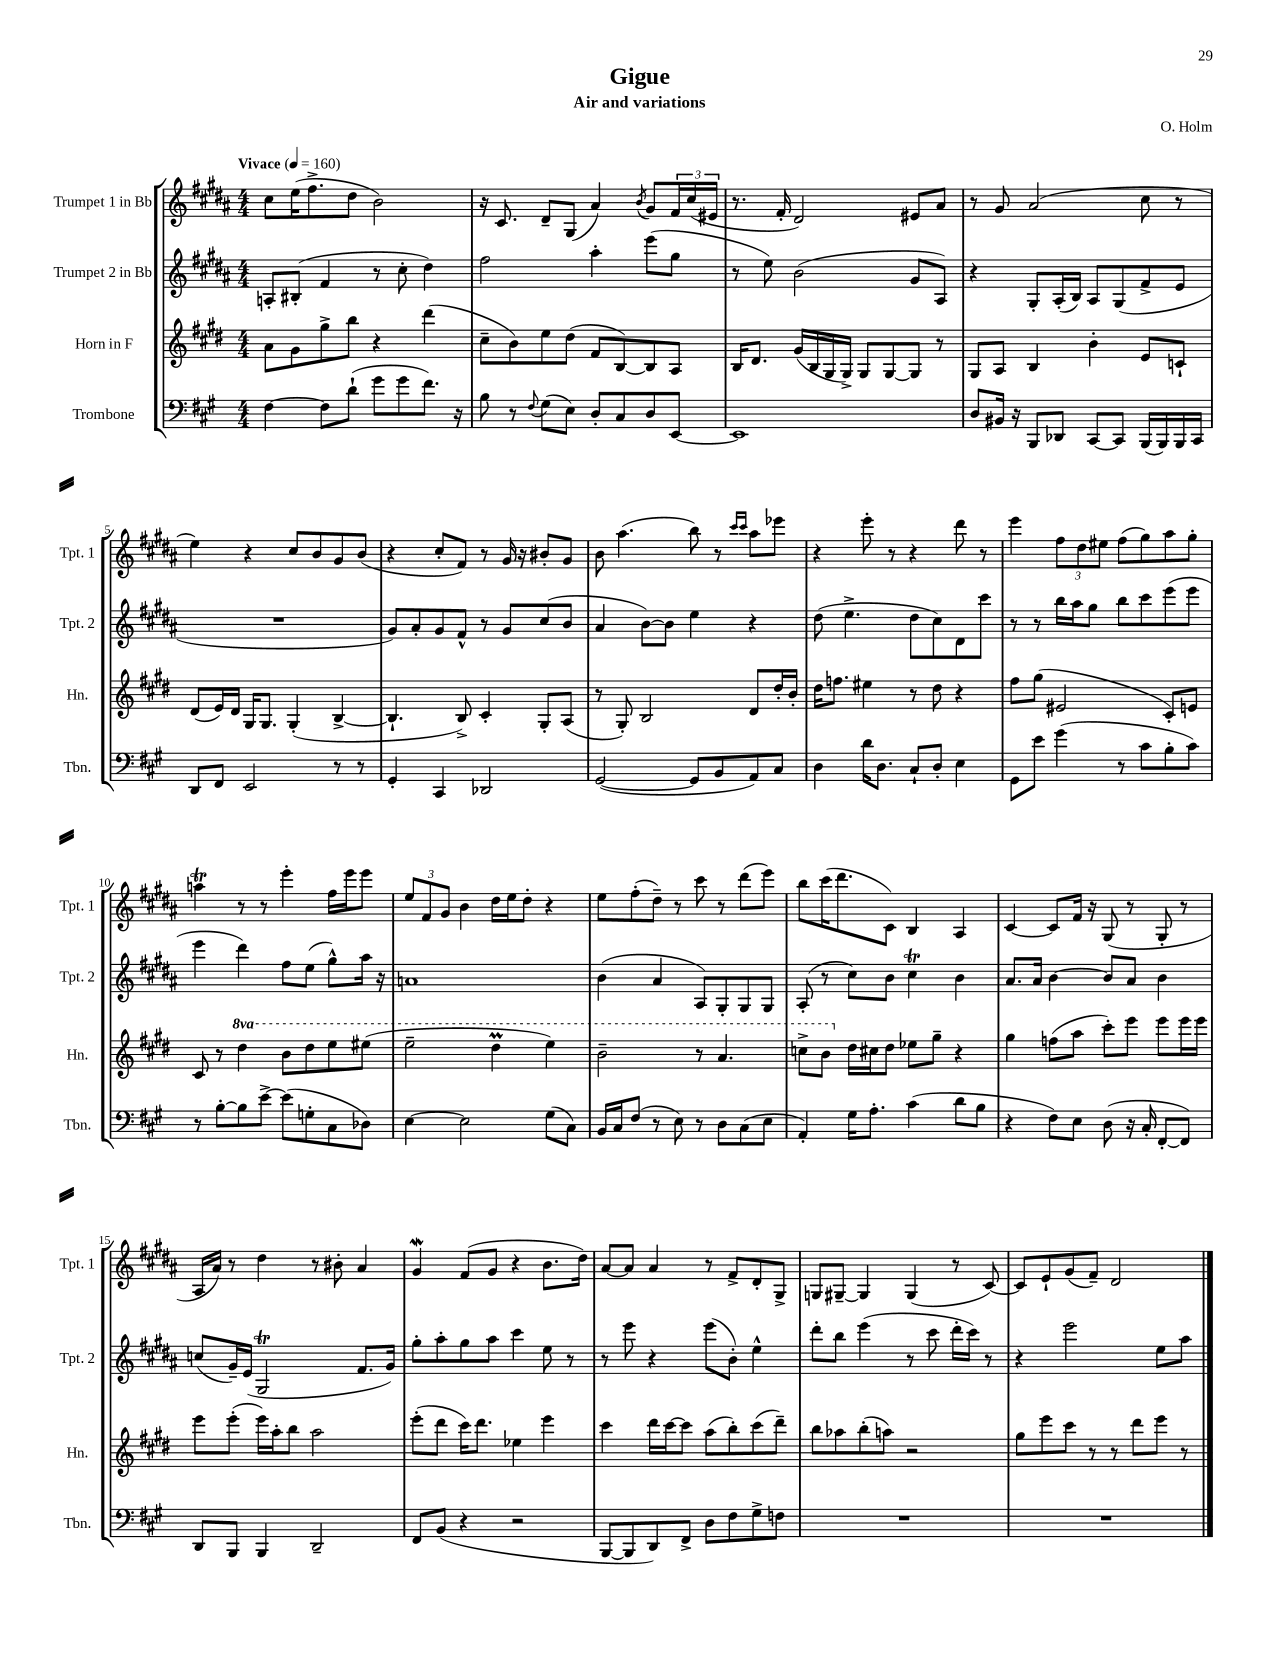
\header { title = "Gigue" composer = "O. Holm" subtitle = "Air and variations" }
<<
\new StaffGroup <<
\new Staff = "s0" \with { instrumentName = "Trumpet 1 in Bb" shortInstrumentName = "Tpt. 1" } {
    \clef treble \key b \major \numericTimeSignature \time 4/4 \tempo "Vivace" 4 = 160
    cis''8 e''16( fis''8.-> dis''8 b'2) |
    r16 cis'8. dis'8-- gis8( ais'4) \acciaccatura { b'8 } gis'8 \tuplet 3/2 { fis'16 cis''16( eis'16 } |
    r8. fis'16-. dis'2) eis'8 ais'8 |
    r8 gis'8 ais'2( cis''8 r8 |
    e''4) r4 cis''8 b'8 gis'8 b'8( |
    r4 cis''8-. fis'8) r8 gis'16 r16 bis'8-. gis'8 |
    b'8 ais''4.( b''8) r8 \grace { cis'''16 cis'''16 } ais''8 ees'''8 |
    r4 e'''8-. r8 r4 dis'''8 r8 |
    e'''4 \tuplet 3/2 { fis''8 dis''8 eis''8 } fis''8( gis''8) ais''8 gis''8-. |
    a''4\trill r8 r8 e'''4-. fis''16 e'''16 e'''8 |
    \tuplet 3/2 { e''8 fis'8 gis'8 } b'4 dis''16 e''16 dis''8-. r4 |
    e''8 fis''8-.( dis''8--) r8 cis'''8 r8 dis'''8( e'''8) |
    b''8 cis'''16( dis'''8. cis'8) b4 ais4 |
    cis'4~ cis'8 fis'16 r16 gis8( r8 gis8-. r8 |
    ais16 ais'16) r8 dis''4 r8 bis'8-. ais'4 |
    gis'4\mordent fis'8( gis'8 r4 b'8. dis''16) |
    ais'8~ ais'8 ais'4 r8 fis'8-> dis'8-. gis8-> |
    g8 gis8~-- gis4 gis4( r8 cis'8~) |
    cis'8 e'8-! gis'8( fis'8--) dis'2 \bar "|." |
}
\new Staff = "s1" \with { instrumentName = "Trumpet 2 in Bb" shortInstrumentName = "Tpt. 2" } {
    \clef treble \key b \major \numericTimeSignature \time 4/4
    a8-. bis8-.( fis'4 r8 cis''8-. dis''4) |
    fis''2 ais''4-. e'''8( gis''8 |
    r8 e''8) b'2( gis'8 ais8) |
    r4 gis8-. ais16-.( b16) ais8 gis8( fis'8-> e'8 |
    R1 |
    gis'8) ais'8-. gis'8 fis'8-^ r8 gis'8 cis''8( b'8 |
    ais'4 b'8~) b'8 e''4 r4 |
    dis''8( e''4.-> dis''8 cis''8) dis'8 cis'''8 |
    r8 r8 b''16 ais''16 gis''8 b''8 cis'''8 e'''8( e'''8 |
    e'''4 dis'''4) fis''8 e''8( gis''8-^) ais''16 r16 |
    a'1 |
    b'4( ais'4 ais8) gis8-. gis8 gis8 |
    ais8-.( r8 cis''8) b'8 cis''4\trill b'4 |
    ais'8. ais'16 b'4~ b'8 ais'8 b'4 |
    c''8( gis'16--) e'16( gis2\trill fis'8. gis'16) |
    gis''8-. ais''8-. gis''8 ais''8 cis'''4 e''8 r8 |
    r8 e'''8 r4 e'''8( b'8-.) e''4-^ |
    dis'''8-. b''8 e'''4( r8 cis'''8 dis'''16-. cis'''16) r8 |
    r4 e'''2 e''8 ais''8 \bar "|." |
}
\new Staff = "s2" \with { instrumentName = "Horn in F" shortInstrumentName = "Hn." } {
    \clef treble \key e \major \numericTimeSignature \time 4/4 \set Staff.ottavationMarkups = #ottavation-simple-ordinals
    a'8 gis'8 gis''8-> b''8 r4 dis'''4( |
    cis''8-- b'8) e''8 dis''8( fis'8 b8~) b8 a8 |
    b16 dis'8. gis'16( b16 gis16 gis16->) gis8 gis8~ gis8 r8 |
    gis8 a8 b4 b'4-. e'8 c'8-! |
    dis'8( e'16) dis'16 gis16 gis8. gis4-.( b4~-> |
    b4.-! b8->) cis'4-. gis8-. a8( |
    r8 gis8-.) b2 dis'8 dis''16-. b'16-. |
    dis''16 f''8. eis''4 r8 dis''8 r4 |
    fis''8 gis''8( eis'2 cis'8-.) e'8 |
    cis'8 r8 \ottava #1 dis'''4 b''8 dis'''8 e'''8 eis'''8( |
    e'''2-- dis'''4\prall e'''4) |
    b''2-- r8 a''4. |
    c'''8-> b''8 \ottava #0 dis''16 cis''!16 dis''8 ees''8 gis''8-- r4 |
    gis''4 f''8( a''8 cis'''8-.) e'''8 e'''8 e'''16 e'''16 |
    e'''8 e'''8-.( e'''16) a''16-. b''8 a''2 |
    e'''8-.( dis'''8 cis'''16) dis'''8. ees''4 e'''4 |
    cis'''4 dis'''16 cis'''16~ cis'''8 a''8( b''8-.) cis'''8( dis'''8--) |
    b''8 aes''8 b''8-.( a''8) r2 |
    gis''8 e'''8 cis'''8 r8 r8 dis'''8 e'''8 r8 \bar "|." |
}
\new Staff = "s3" \with { instrumentName = "Trombone" shortInstrumentName = "Tbn." } {
    \clef bass \key a \major \numericTimeSignature \time 4/4
    fis4~ fis8 d'8-!( gis'8 gis'8 fis'8.) r16 |
    b8 r8 \appoggiatura { fis8 } gis8( e8) d8-. cis8 d8 e,8~ |
    e,1 |
    d8 bis,16 r16 b,,8 des,8 cis,8~ cis,8 b,,16( b,,16) b,,16 cis,16 |
    d,8 fis,8 e,2 r8 r8 |
    gis,4-. cis,4 des,2 |
    gis,2~( gis,8 b,8 a,8) cis8 |
    d4 d'16 d8. cis8-! d8-. e4 |
    gis,8 e'8 gis'4( r8 cis'8 b8-. cis'8) |
    r8 b8~-. b8 e'8~-> e'8( g8-. cis8 des8) |
    e4~ e2 gis8( cis8) |
    b,16 cis16 fis8( r8 e8) r8 d8 cis8( e8 |
    a,4-.) gis16 a8.-. cis'4( d'8 b8 |
    r4 fis8) e8 d8( r16 cis16-. fis,8~-. fis,8) |
    d,8 b,,8 b,,4 d,2-- |
    fis,8 b,8( r4 r2 |
    b,,8~ b,,8 d,8) fis,8-> d8 fis8 gis8-> f8 |
    R1 |
    R1 \bar "|." |
}
>>
>>
